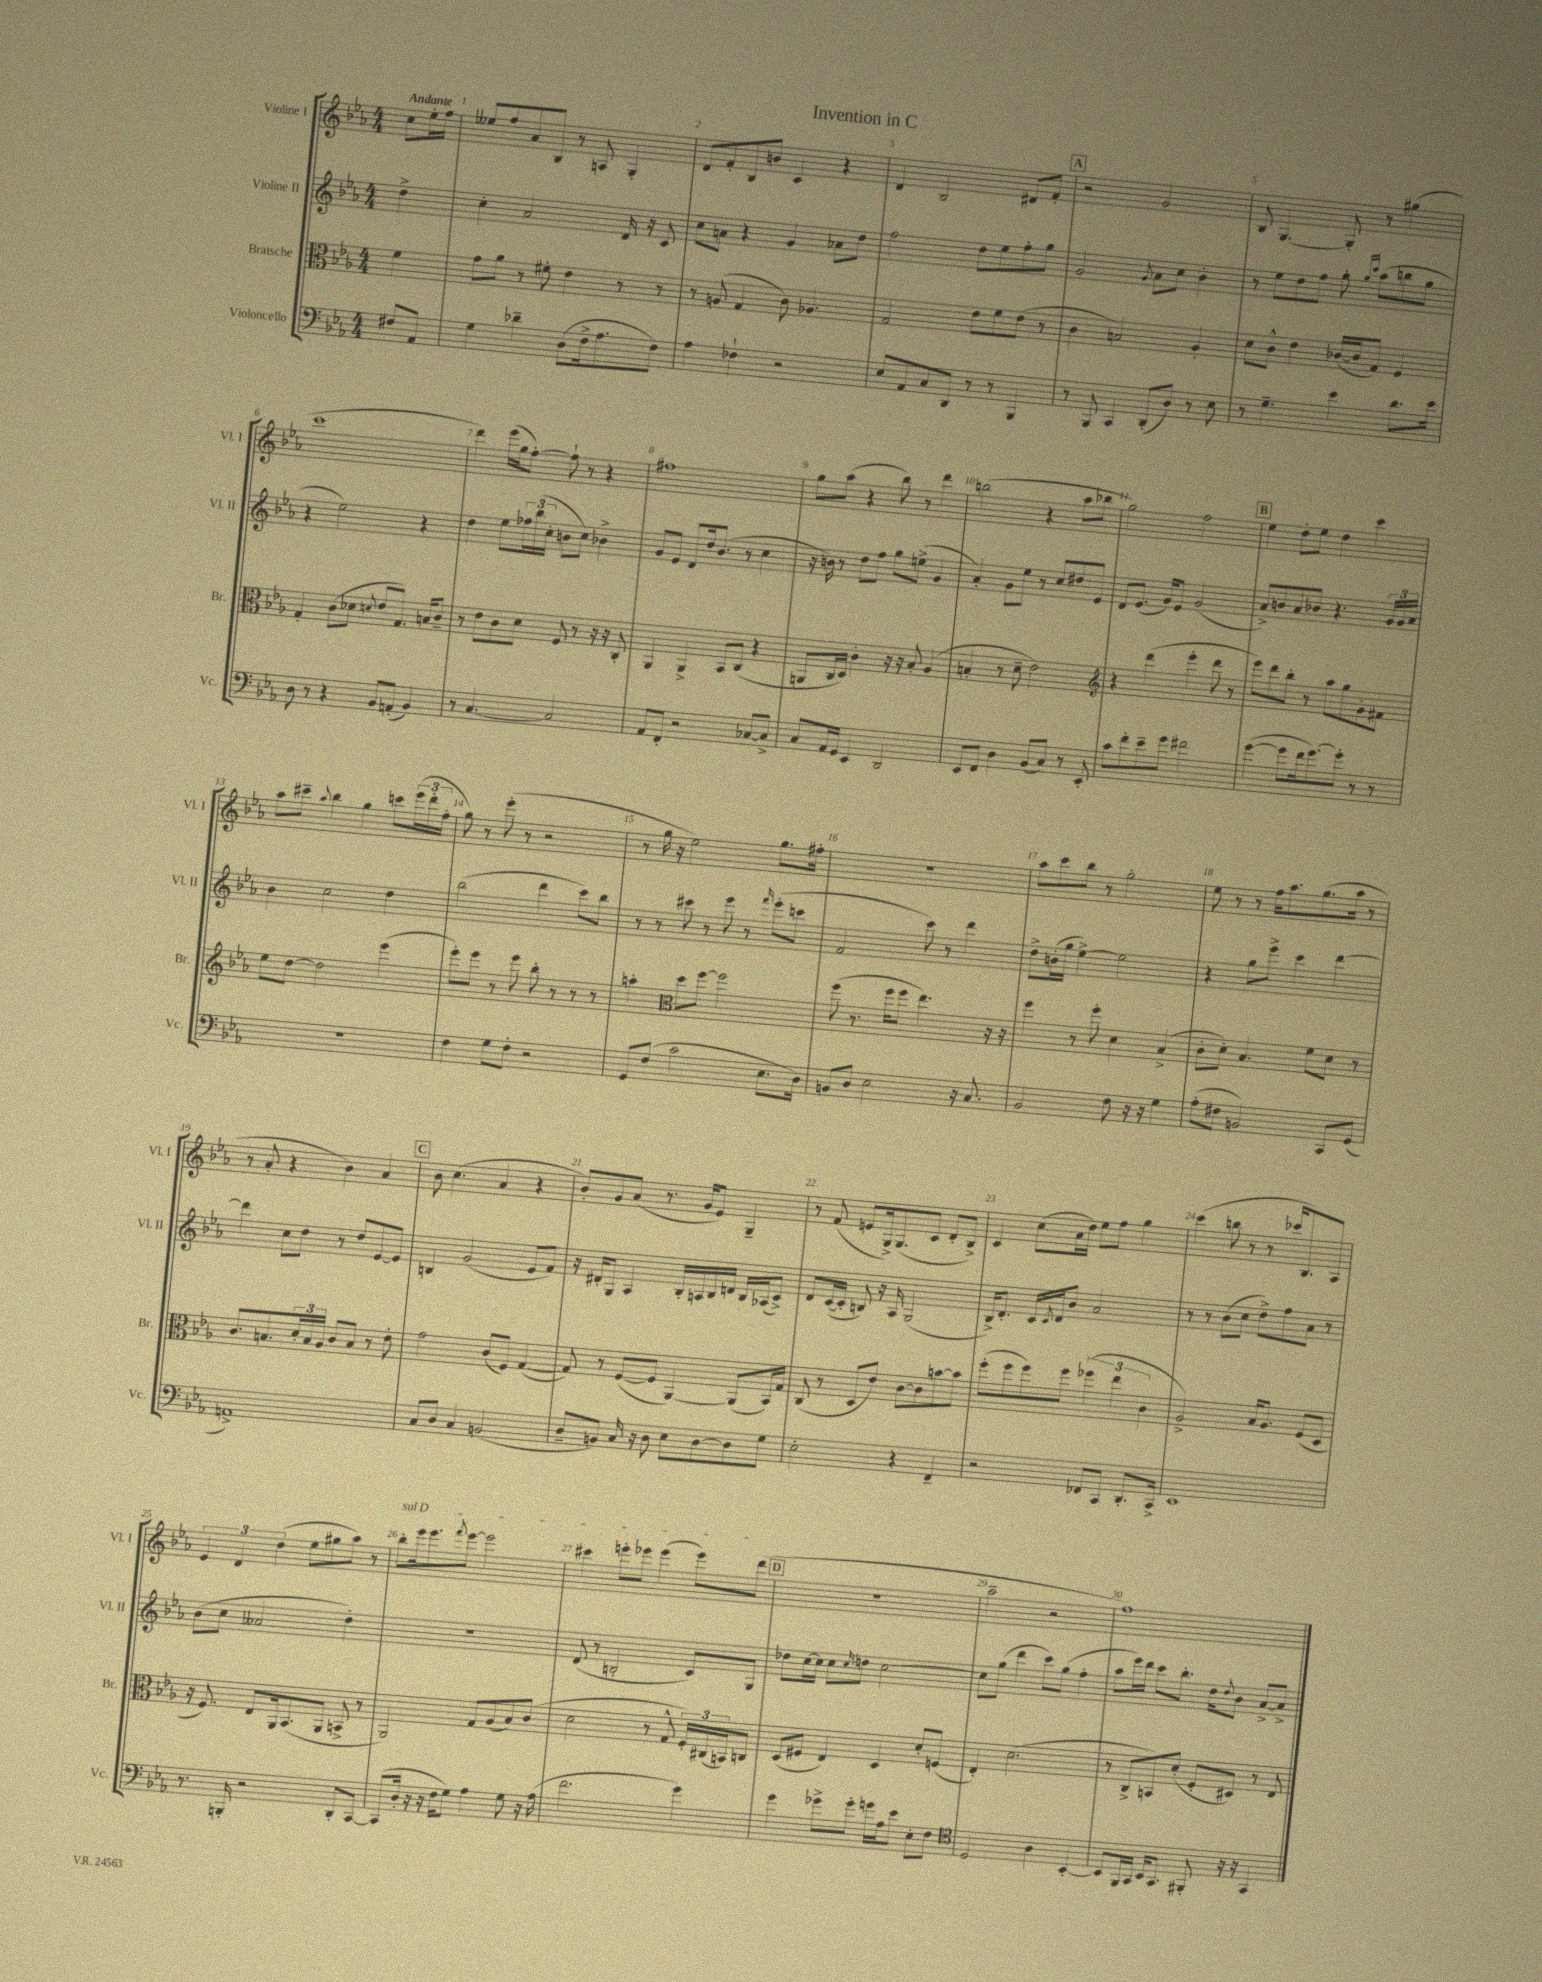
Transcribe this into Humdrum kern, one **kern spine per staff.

**kern	**kern	**kern	**kern
*staff4	*staff3	*staff2	*staff1
*clefF4	*clefC3	*clefG2	*clefG2
*k[b-e-a-]	*k[b-e-a-]	*k[b-e-a-]	*k[b-e-a-]
*M4/4	*M4/4	*M4/4	*M4/4
8F#	4f	4dd^	8cc
8AA-	.	.	16ee-'
.	.	.	16ff
=	=	=	=
4G	8g	4cc'	8ee--
.	8a-	.	8ff
4d-~	8r	2a-	8a-
.	8f#'	.	8B-
(8D	4e-	.	8r
16F^	.	.	8A
8.A-	.	.	.
.	8r	16d	4G'
.	.	16r	.
8F)	8r	8c	.
=	=	=	=
4A-	8r	8cc	8d
.	(8A	8a	8f'
4F-`	4G	4r	8B-
.	.	.	8b
2r	8c)	4g	4c
.	4.A-	.	.
.	.	8a-	4r
.	.	8dd	.
=	=	=	=
8E-	2G	2ff	4d
8AA-	.	.	.
8C	.	.	2B-
8DD	.	.	.
8r	8e-	8dd	.
8r	8f	8ee-	.
4BBB-	(8e-	8ff'	8d#
.	8r	8gg	8f'
=	=	=	=
8r	4c	2g	2r
8BBB-	.	.	.
4CC	2B)	.	.
.	.	8qg	.
(8DD'	.	8a-	2g
8D)	.	8cc	.
8r	4A-'	4b-'	.
8E-	.	.	.
=	=	=	=
8r	8d	8r	8B-
4.G~	8c^^	8ee-	[4.G
.	4e-	8dd	.
.	.	8ff	.
4e-	([16c-	8gg'	8G']
.	16c-]	.	.
.	.	16qqgg	.
.	.	16qqccc	.
.	8G)	(8aa-	8r
8.d	4F	8bb	(4gg#
.	.	8gg	.
16e-	.	.	.
=	=	=	=
8D	4G'	4r	1ccc
8r	.	.	.
4r	(8c	2ee-)	.
.	8d-	.	.
.	8qqd	.	.
8BB-	8e-	.	.
(8AA'	8.G)	.	.
4BB-)	.	4r	.
.	16B	.	.
.	8c~	.	.
=	=	=	=
8r	8r	4dd	4ddd)
[4.C	8e-	.	.
.	8c	8ee-	(16eee-
.	.	.	16gg
.	8d	24ff-	[8ff')
.	.	(24bb-	.
.	.	24cc'	.
2C]	8F	8b	8ff`]
.	8r	8cc)	8r
.	16r	4b-^	4r
.	16r	.	.
.	8C'	.	.
=	=	=	=
8AA-	4AA-	8g	1ff#
8FF'	.	8e-	.
2r	4AA-^	8d	.
.	.	16dd	.
.	.	(8.b-	.
.	8BB-	.	.
.	(8C	8r	.
[8C-	4r	4cc	.
8C-^]	.	.	.
=	=	=	=
8C	8AA	16r	8gg
.	.	16b)	.
16AA-	16C	8r	(8aa-
16GG	16D)	.	.
4EE-	4c'	8dd	4r
.	.	8ff	.
2DD	16r	8gg	8bb-)
.	16r	.	.
.	8B-'	(8ee^	8r
.	(4A-	4g	4ddd
=	=	=	=
8EE-	4B'	4a-')	(2bb
8FF	.	.	.
4D	8r	8g	.
.	8d~	8ee-	.
(8BB-	2e-)	8r	4r
8C)	.	8cc	.
8r	.	8dd#	8aa-
8EE-'	.	8e-	8bb-
=	=	=	=
*	*clefG2	*	*
8c	4r	8d	2gg)
8f'	.	(8.e-	.
8e-~	(4ddd	.	.
.	.	16g)	.
8g	.	8e-	.
2f#	4eee-'	(2g	2ff
.	8ddd	.	.
.	8r	.	.
=	=	=	=
([4g	8eee-)	8a-^)	4ee-
.	8ddd	8b	.
8g]	8bb-'	8a-	8dd'
16f	8r	8b-	8ee-
[8.g)	.	.	.
.	8aa-	4.r	4dd
8g']	8gg	.	.
8r	8g'	.	4ccc
8r	8f#	24g	.
.	.	24g	.
.	.	24a-	.
=	=	=	=
1r	8ee-	4b-	8aa-
.	[8dd	.	8ccc#~
.	.	.	8qqaa-
.	2dd]	2cc	4bb-
.	.	.	4gg
.	(4eee-	4dd	8ccc
.	.	.	(24eee-
.	.	.	24ddd'
.	.	.	24ff'
=	=	=	=
4F	8eee-')	(2bb-	8gg)
.	8eee-	.	8r
8G	8r	.	(8eee-'
8F'	8eee-	.	8r
2r	8bb-'	4ddd	2r
.	8r	.	.
.	8r	8ccc)	.
.	8r	8bb-	.
=	=	=	=
8GG	4aa'	8r	8r
(8F	.	8r	16gg
.	.	.	16r
*	*clefC3	*	*
2c	8dd	8ccc#	2ee-)
.	[8ff	8r	.
.	2ff]	8eee-	.
.	.	8r	.
.	.	16qqfff	.
8.E-	.	(8eee-'	8.gg
.	.	8ccc	.
16D)	.	.	16ff#'
=	=	=	=
8BB	(8ff	2f	1r
8D	8.r	.	.
2E-	.	.	.
.	16ff	.	.
.	8ff	.	.
.	4.ee-)	8ccc)	.
.	.	8r	.
16r	.	4ddd	.
8.C	.	.	.
.	16r	.	.
.	16r	.	.
=	=	=	=
2BB-	4ff	8dd^	8aa-
.	.	(16b'	8ccc
.	.	16gg	.
.	8r	[4ee-^)	8bb-
.	8ff'	.	8r
8F	4d	2ee-]	2gg'
16r	.	.	.
16r	.	.	.
4G	(4B-^	.	.
=	=	=	=
(8A-'	8c'	4r	8ee-
8F#	8d')	.	8r
2BB)	4.B-	8gg	8r
.	.	8eee-^	16ff
.	.	.	8.aa-
.	.	4ccc	.
.	8f	.	(8.gg
8CC	8d	[4ddd	.
.	.	.	16aa-
(8GG	8r	.	8r
=	=	=	=
1AA^)	8.c	4ddd]	8r
.	.	.	8a-'
.	8.B	.	.
.	.	8cc	4r
.	24d'	8dd	.
.	24B	.	.
.	24A-	.	.
.	8c	8r	4b-)
.	8B	8dd	.
.	8r	[8e-	4a-
.	8e-'	8e-]	.
=	=	=	=
8C	2g	4B	8b-
8D	.	.	(4.cc
4C	.	(2g	.
(2BB	(8c	.	4a-
.	8F)	.	.
.	([4G	8e-	4r
.	.	8f)	.
=	=	=	=
8D~	8G])	16r	8b-')
.	.	16d#'	.
8BB)	8r	8G	8g
16C	([8F	4A-	(8a-
16r	.	.	.
8D	8F]	.	8.r
8E-	[4AA-)	16B-'	.
.	.	16A	16g
[8D	.	16B-	8e-)
.	.	16d	.
8D]	(8AA-]	16B-	4G~
.	.	(16A-	.
8G	16BB-)	8c^)	.
.	16G	.	.
=	=	=	=
2E-'	(8C	8d	8r
.	8r	([16c	(8f
.	.	16c']	.
.	8D	8B)	8e
.	8e-)	16r	16G^)
.	.	16A-	(8.G
4r	[8c	(2G	.
.	8c]	.	8c
4FF~	[8b	.	8d'
.	8b]	.	8B-^)
=	=	=	=
2r	(8ff'	16B-^)	4c
.	.	8.d'	.
.	8ff	.	.
.	8ff)	16c	(8cc
.	.	8qc	.
.	.	16d	.
.	8ff	8b-	16a-
.	.	.	16dd)
8FF-	(6ff-	2a-	8ee-
8CC	.	.	8ff
.	6ee-	.	.
8.DD'	.	.	4gg
.	6c	.	.
16CC^	.	.	.
=	=	=	=
1EE-	2A-^)	8r	(4ccc
.	.	8r	.
.	.	(8b-	8bb
.	.	8cc	8r
.	16B-	8dd^)	8r
.	8.A-	.	.
.	.	8ff	16ccc-
.	.	.	8.B-)
.	(8F	8a-	.
.	8D	8r	8A-
=	=	=	=
8.r	16r	(8b-	6e-
.	8.F)	.	.
.	.	8cc	.
.	.	.	6d
16BBB'	.	.	.
2r	8E-	2a--	.
.	.	.	(6dd
.	16AA-	.	.
.	(8.BB-	.	.
.	.	.	8ee-
.	8AA-	.	8gg#
8DD'	8BB^	4dd')	8aa-)
[8CC	8r	.	8r
=	=	=	=
(8CC]	2AA-)	1r	8bb-'
16D'	.	.	16eee-
16r	.	.	8.eee-
16r	.	.	.
16F	.	.	.
.	.	.	8qfff
8G)	.	.	[8eee-
4A-	8G	.	2eee-]
.	(8A-	.	.
8G	8B-)	.	.
16r	(8c	.	.
(16A-	.	.	.
=	=	=	=
2.f	2d	(8d	4ccc#
.	.	8r	.
.	.	2B'	8eee'
.	.	.	8eee-
.	8r	.	(4eee-
.	8G^^	.	.
4g)	24F')	8c)	8eee-)
.	(24C#	.	.
.	24BB)	.	.
.	8C	8G	(8ddd
=	=	=	=
4g	(8D	8dd-	1r
.	8F#	[16cc	.
.	.	16cc]	.
8g-^	4E-)	8cc	.
.	.	16qqcc	.
8g-'	.	8dd	.
16g	4D	[2cc	.
16A-	.	.	.
8e-	.	.	.
8E-'	8d'	.	.
8F	(8F	.	.
=	=	=	=
*clefC4	*	*	*
2D	4E-')	8cc]	2aa-~
.	.	(8gg	.
.	(2.d	4ddd	.
4A-	.	8ccc)	2r
.	.	(8gg	.
[4BB-'	.	4ff'	.
=	=	=	=
8BB-]	8r	8aa-	1ff)
16FF	8C^	16eee-)	.
16GG	.	16ddd	.
16BB-	8BB)	8ccc	.
8.GG	.	.	.
.	(8d'	8.bb-'	.
8FF#'	8F'	.	.
.	.	16dd	.
.	.	8qqdd	.
16r	8D#)	8b-	.
16r	.	.	.
4GG	8r	[8a-^	.
.	8E-	8a-^]	.
==	==	==	==
*-	*-	*-	*-
